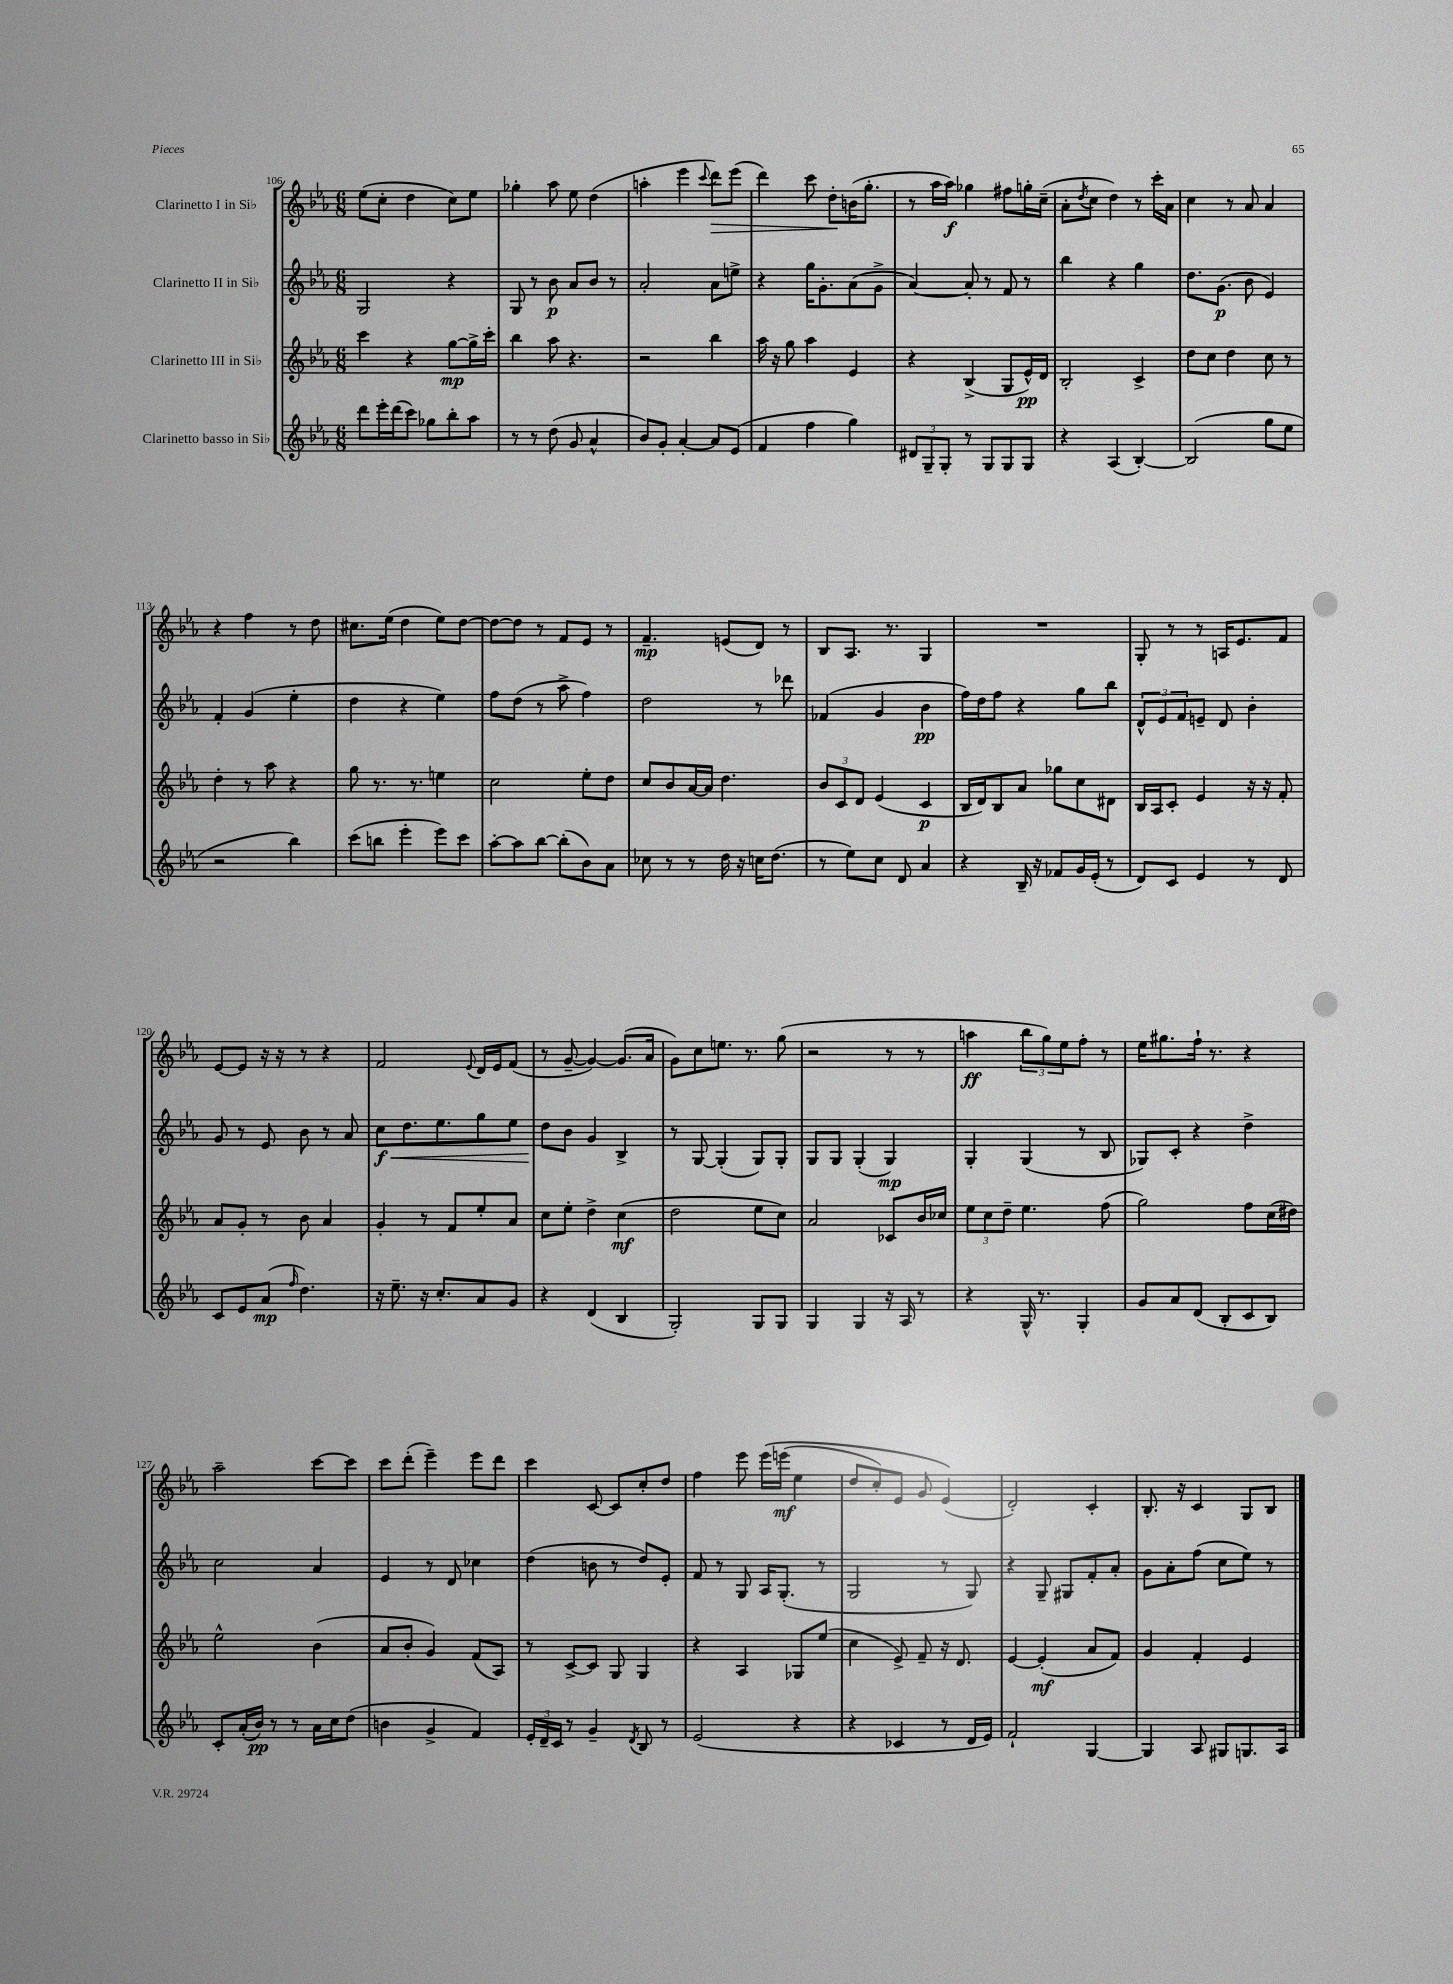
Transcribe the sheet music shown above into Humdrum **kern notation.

**kern	**dynam	**kern	**dynam	**kern	**dynam	**kern	**dynam
*part4	*part4	*part3	*part3	*part2	*part2	*part1	*part1
*staff4	*staff4	*staff3	*staff3	*staff2	*staff2	*staff1	*staff1
*I"Clarinetto basso in Si♭	*	*I"Clarinetto III in Si♭	*	*I"Clarinetto II in Si♭	*	*I"Clarinetto I in Si♭	*
*clefG2	*	*clefG2	*	*clefG2	*	*clefG2	*
*k[b-e-a-]	*	*k[b-e-a-]	*	*k[b-e-a-]	*	*k[b-e-a-]	*
*M6/8	*	*M6/8	*	*M6/8	*	*M6/8	*
=106	=106	=106	=106	=106	=106	=106	=106
8ddd\L	.	4ccc\	.	2G/	.	(8ee-\L	.
16eee-'\L	.	.	.	.	.	8cc'\J	.
(16ddd\J	.	.	.	.	.	.	.
8ccc\J)	.	4r	.	.	.	4dd\	.
8gg-X\L	.	.	.	.	.	.	.
8bb-'\	.	[8gg\L	mp	4r	.	8cc\L)	.
8aa-\J	.	16gg^\L]	.	.	.	8ee-\J	.
.	.	16ccc'\JJ	.	.	.	.	.
=107	=107	=107	=107	=107	=107	=107	=107
8r	.	4bb-\	.	8G/	.	4gg-X'\	.
8r	.	.	.	8r	.	.	.
(8dd\	.	8aa-\	.	8b-\	p	8aa-\	.
8g/	.	4.r	.	8a-/L	.	8ee-\	.
4a-^^/	.	.	.	8b-/J	.	(4dd\	.
.	.	.	.	8r	.	.	.
=108	=108	=108	=108	=108	=108	=108	=108
8b-/L)	.	2r	.	2a-'/	.	4aan'\	.
8g'/J	.	.	.	.	.	.	.
[4a-'/	.	.	.	.	.	4eee-\	.
.	.	.	.	.	.	8qqccc/	.
!	!	!	!	!	!	!	!LO:HP:b
8a-/L]	.	4bb-\	.	8a-\L	.	8ddd\L)	>
(8e-/J	.	.	.	8een^\J	.	(8eee-\J	.
=109	=109	=109	=109	=109	=109	=109	=109
4f/	.	16aa-\	.	4r	.	4ddd\)	.
.	.	16r	.	.	.	.	.
.	.	8gg\	.	.	.	.	.
4ff\	.	4aa-\	.	16gg\KL	.	8ccc\	.
.	.	.	.	8.g'\	.	.	.
.	.	.	.	.	.	8dd'\L	.
4gg\)	.	4e-/	.	(8a-\	.	(16bn\K	]
.	.	.	.	.	.	8.gg'\J	.
.	.	.	.	8g^\J	.	.	.
=110	=110	=110	=110	=110	=110	=110	=110
12d#X/L	.	4r	.	[4a-/)	.	8r	.
12G~/	.	.	.	.	.	.	.
.	.	.	.	.	.	16aa-\LL	.
12G'/J	.	.	.	.	.	.	.
.	.	.	.	.	.	16aa-\JJ)	f
8r	.	(4B-^/	.	8a-'/]	.	4gg-X\	.
8G/L	.	.	.	8r	.	.	.
8G/	.	8G/L	.	8f/	.	8ff#X\L	.
8G/J	.	16e-^^/L)	pp	8r	.	16ggn'\L	.
.	.	16d/JJ	.	.	.	(16cc~\JJ	.
=111	=111	=111	=111	=111	=111	=111	=111
4r	.	2B-'/	.	4bb-\	.	8a-'\L	.
.	.	.	.	.	.	8qdd/	.
.	.	.	.	.	.	8cc\J	.
(4A-/	.	.	.	4r	.	4dd\)	.
[4B-'/)	.	4c^/	.	4gg\	.	8r	.
.	.	.	.	.	.	16ccc'\LL	.
.	.	.	.	.	.	16a-\JJ	.
=112	=112	=112	=112	=112	=112	=112	=112
(2B-/]	.	8dd\L	.	8.dd\L	.	4cc\	.
.	.	8cc\J	.	.	.	.	.
.	.	.	.	(8.g\J	p	.	.
.	.	4dd\	.	.	.	8r	.
.	.	.	.	8b-\	.	8a-/	.
8gg\L	.	8cc\	.	4e-/)	.	4a-/	.
8ee-\J	.	8r	.	.	.	.	.
!!LO:LB:g=z
=113	=113	=113	=113	=113	=113	=113	=113
2r	.	4dd'\	.	4f'/	.	4r	.
.	.	8r	.	(4g/	.	4ff\	.
.	.	8aa-\	.	.	.	.	.
4bb-\)	.	4r	.	4ee-'\	.	8r	.
.	.	.	.	.	.	8dd\	.
=114	=114	=114	=114	=114	=114	=114	=114
(8ccc\L	.	8gg\	.	4dd\	.	8.cc#X\L	.
8bbn\J	.	8.r	.	.	.	.	.
.	.	.	.	.	.	(16ee-\Jk	.
4eee-'\	.	.	.	4r	.	4dd\	.
.	.	8.r	.	.	.	.	.
8eee-\L)	.	4een\	.	4ee-\)	.	8ee-\L)	.
8ccc\J	.	.	.	.	.	[8dd\J	.
=115	=115	=115	=115	=115	=115	=115	=115
[8aa-'\L	.	2cc\	.	8ff\L	.	8dd\L_	.
8aa-\]	.	.	.	(8dd\J	.	8dd\J]	.
[8bb-\J	.	.	.	8r	.	8r	.
(8bb-'\L]	.	.	.	8aa-^\	.	8f/L	.
8b-\)	.	8ee-'\L	.	4ff\)	.	8e-/J	.
8a-\J	.	8dd\J	.	.	.	8r	.
=116	=116	=116	=116	=116	=116	=116	=116
8cc-X\	.	8cc/L	.	2dd\	.	4.f~/	mp
8r	.	8b-/	.	.	.	.	.
8r	.	[16a-/L	.	.	.	.	.
.	.	16a-/JJ]	.	.	.	.	.
16dd\	.	4.dd\	.	.	.	(8en/L	.
16r	.	.	.	.	.	.	.
16ccn\KL	.	.	.	8r	.	8d/J)	.
(8.dd\J	.	.	.	.	.	.	.
.	.	.	.	8ddd-X\	.	8r	.
=117	=117	=117	=117	=117	=117	=117	=117
8r	.	12b-/L	.	(4f-X/	.	8B-/L	.
.	.	12c/	.	.	.	.	.
8ee-\L)	.	.	.	.	.	8.A-/J	.
.	.	12d/J	.	.	.	.	.
8cc\J	.	(4e-/	.	4g/	.	.	.
.	.	.	.	.	.	8.r	.
8d/	.	.	.	.	.	.	.
4a-/	.	4c/	p	4b-\	pp	4G/	.
=118	=118	=118	=118	=118	=118	=118	=118
4r	.	16B-/LL	.	16ff\LL)	.	2.r	.
.	.	16d/J)	.	16dd\J	.	.	.
.	.	8B-/	.	8ff\J	.	.	.
16B-~/	.	8a-/J	.	4r	.	.	.
16r	.	.	.	.	.	.	.
8f-X/L	.	8gg-X\L	.	.	.	.	.
16g/L	.	8cc\	.	8gg\L	.	.	.
(16e-'/JJ	.	.	.	.	.	.	.
8r	.	8d#X\J	.	8bb-\J	.	.	.
=119	=119	=119	=119	=119	=119	=119	=119
8d/L)	.	16B-/LL	.	12d^^/L	.	8G'/	.
.	.	16A-/J	.	.	.	.	.
.	.	.	.	12e-/	.	.	.
8c/J	.	8c'/J	.	.	.	8r	.
.	.	.	.	12f/	.	.	.
4e-/	.	4e-/	.	8en~/J	.	8r	.
.	.	.	.	8d/	.	16An/KL	.
.	.	.	.	.	.	8.e-/	.
8r	.	16r	.	4b-'\	.	.	.
.	.	16r	.	.	.	.	.
8d/	.	8f'/	.	.	.	8f/J	.
!!LO:LB:g=z
=120	=120	=120	=120	=120	=120	=120	=120
8c/L	.	8a-/L	.	8g/	.	[8e-/L	.
8e-/	.	8g'/J	.	8r	.	8e-/J]	.
(8a-/J	mp	8r	.	8e-/	.	16r	.
.	.	.	.	.	.	16r	.
16qqff/	.	.	.	.	.	.	.
4.dd\)	.	8b-\	.	8b-\	.	8r	.
.	.	4a-/	.	8r	.	4r	.
.	.	.	.	8a-/	.	.	.
=121	=121	=121	=121	=121	=121	=121	=121
!	!	!	!	!	!LO:HP:b	!	!
16r	.	4g'/	.	8cc\L	< f	2f/	.
8.ee-~\	.	.	.	.	.	.	.
.	.	.	.	8.dd\	.	.	.
16r	.	8r	.	.	.	.	.
8.cc'/L	.	.	.	8.ee-\	.	.	.
.	.	8f/L	.	.	.	.	.
.	.	.	.	.	.	8qqe-/	.
8a-/	.	8ee-'/	.	8gg\	.	16d/LL	.
.	.	.	.	.	.	16e-/J	.
8g/J	.	8a-/J	.	8ee-\J	.	(8f/J	.
=122	=122	=122	=122	=122	=122	=122	=122
4r	.	8cc\L	.	8dd\L	.	8r	.
.	.	8ee-'\J	.	8b-\J	[	[8g~/	.
(4d/	.	4dd^\	.	4g/	.	4g/_)	.
4B-/	.	(4cc\	mf	4B-^/	.	(8.g/L]	.
.	.	.	.	.	.	16a-/Jk	.
=123	=123	=123	=123	=123	=123	=123	=123
2G'/)	.	2dd\	.	8r	.	8g\L)	.
.	.	.	.	[8G/	.	8cc\	.
.	.	.	.	(4G'/]	.	8.een\J	.
.	.	.	.	.	.	8.r	.
8G/L	.	8ee-\L	.	8G/L)	.	.	.
8G/J	.	8cc\J)	.	8G'/J	.	(8gg\	.
=124	=124	=124	=124	=124	=124	=124	=124
4G/	.	2a-/	.	8G/L	.	2r	.
.	.	.	.	8G/J	.	.	.
4G/	.	.	.	(4G'/	.	.	.
16r	.	8c-X/L	.	4G/)	mp	8r	.
16A-/	.	.	.	.	.	.	.
8r	.	16b-/L	.	.	.	8r	.
.	.	16cc-X/JJ	.	.	.	.	.
=125	=125	=125	=125	=125	=125	=125	=125
4r	.	12ee-\L	.	4G'/	.	4aan\	ff
.	.	12cc\	.	.	.	.	.
.	.	12dd~\J	.	.	.	.	.
16G^^/	.	4.ee-\	.	(4G/	.	12bb-\L	.
8.r	.	.	.	.	.	.	.
.	.	.	.	.	.	12gg\)	.
.	.	.	.	.	.	12ee-\	.
4G'/	.	.	.	8r	.	8ff'\J	.
.	.	(8ff\	.	8B-/	.	8r	.
=126	=126	=126	=126	=126	=126	=126	=126
8g/L	.	2gg\)	.	8G-X/L)	.	16ee-\KL	.
.	.	.	.	.	.	8.gg#X\	.
8a-/	.	.	.	8c'/J	.	.	.
(8d/J	.	.	.	4r	.	16ff`\Jk	.
.	.	.	.	.	.	8.r	.
8B-'/L	.	.	.	.	.	.	.
8c/	.	8ff\L	.	4dd^\	.	4r	.
8B-/J)	.	(16cc\L	.	.	.	.	.
.	.	16dd#X\JJ)	.	.	.	.	.
!!LO:LB:g=z
=127	=127	=127	=127	=127	=127	=127	=127
8c'/L	.	2ee-^^\	.	2cc\	.	2aa-~\	.
(16a-'/L	.	.	.	.	.	.	.
16b-/JJ)	pp	.	.	.	.	.	.
8r	.	.	.	.	.	.	.
8r	.	.	.	.	.	.	.
16a-\LL	.	(4b-\	.	4a-/	.	[8ccc\L	.
16cc\J	.	.	.	.	.	.	.
(8dd\J	.	.	.	.	.	8ccc\J]	.
=128	=128	=128	=128	=128	=128	=128	=128
4bn\	.	8a-/L	.	4e-/	.	8ccc\L	.
.	.	8b-'/J	.	.	.	(8ddd'\J	.
4g^/	.	4g/)	.	8r	.	4eee-~\)	.
.	.	.	.	8d/	.	.	.
4f/)	.	(8f/L	.	4cc-X\	.	8eee-\L	.
.	.	8A-/J)	.	.	.	8ddd\J	.
=129	=129	=129	=129	=129	=129	=129	=129
24e-'/LL	.	8r	.	(4dd\	.	4ccc\	.
24d~/	.	.	.	.	.	.	.
24c/JJ	.	.	.	.	.	.	.
8r	.	[8c^/L	.	.	.	.	.
4g~/	.	8c/J]	.	8bn\	.	[8c/	.
.	.	8G/	.	8r	.	8c/L]	.
8qd/	.	.	.	.	.	.	.
8B-/	.	4G/	.	8dd/L)	.	8cc'/	.
8r	.	.	.	8e-'/J	.	8dd/J	.
=130	=130	=130	=130	=130	=130	=130	=130
(2e-/	.	4r	.	8f/	.	4ff\	.
.	.	.	.	8r	.	.	.
.	.	4A-/	.	8G/	.	8eee-\	.
.	.	.	.	16A-/KL	.	(16eee-\LL	.
.	.	.	.	(8.G'/J	.	(16eeen\JJ	mf
4r	.	8G-X/L	.	.	.	4ee-\	.
.	.	(8ee-/J	.	8r	.	.	.
=131	=131	=131	=131	=131	=131	=131	=131
4r	.	4cc\	.	2G/	.	8dd/L	.
.	.	.	.	.	.	8cc'/)	.
4c-X/	.	8e-^/)	.	.	.	8e-/J	.
.	.	8f~/	.	.	.	8g/	.
8r	.	16r	.	8r	.	(4e-/)	.
.	.	8.d/	.	.	.	.	.
16d/LL	.	.	.	8G/)	.	.	.
16e-/JJ)	.	.	.	.	.	.	.
=132	=132	=132	=132	=132	=132	=132	=132
2f`/	.	[4e-/	.	4r	.	2d'/)	.
.	.	(4e-'/]	mf	8G~/	.	.	.
.	.	.	.	8G#X/L	.	.	.
[4G/	.	8a-/L	.	8f'/	.	4c'/	.
.	.	8f/J)	.	8a-'/J	.	.	.
=133	=133	=133	=133	=133	=133	=133	=133
4G/]	.	4g/	.	8g\L	.	8.B-'/	.
.	.	.	.	8a-'\	.	.	.
.	.	.	.	.	.	16r	.
8A-/	.	4f'/	.	(8ff\J	.	4c/	.
8G#X/L	.	.	.	8cc\L	.	.	.
8.Gn/	.	4e-/	.	8ee-\J)	.	8G/L	.
.	.	.	.	8r	.	8B-/J	.
16A-/Jk	.	.	.	.	.	.	.
==	==	==	==	==	==	==	==
*-	*-	*-	*-	*-	*-	*-	*-
